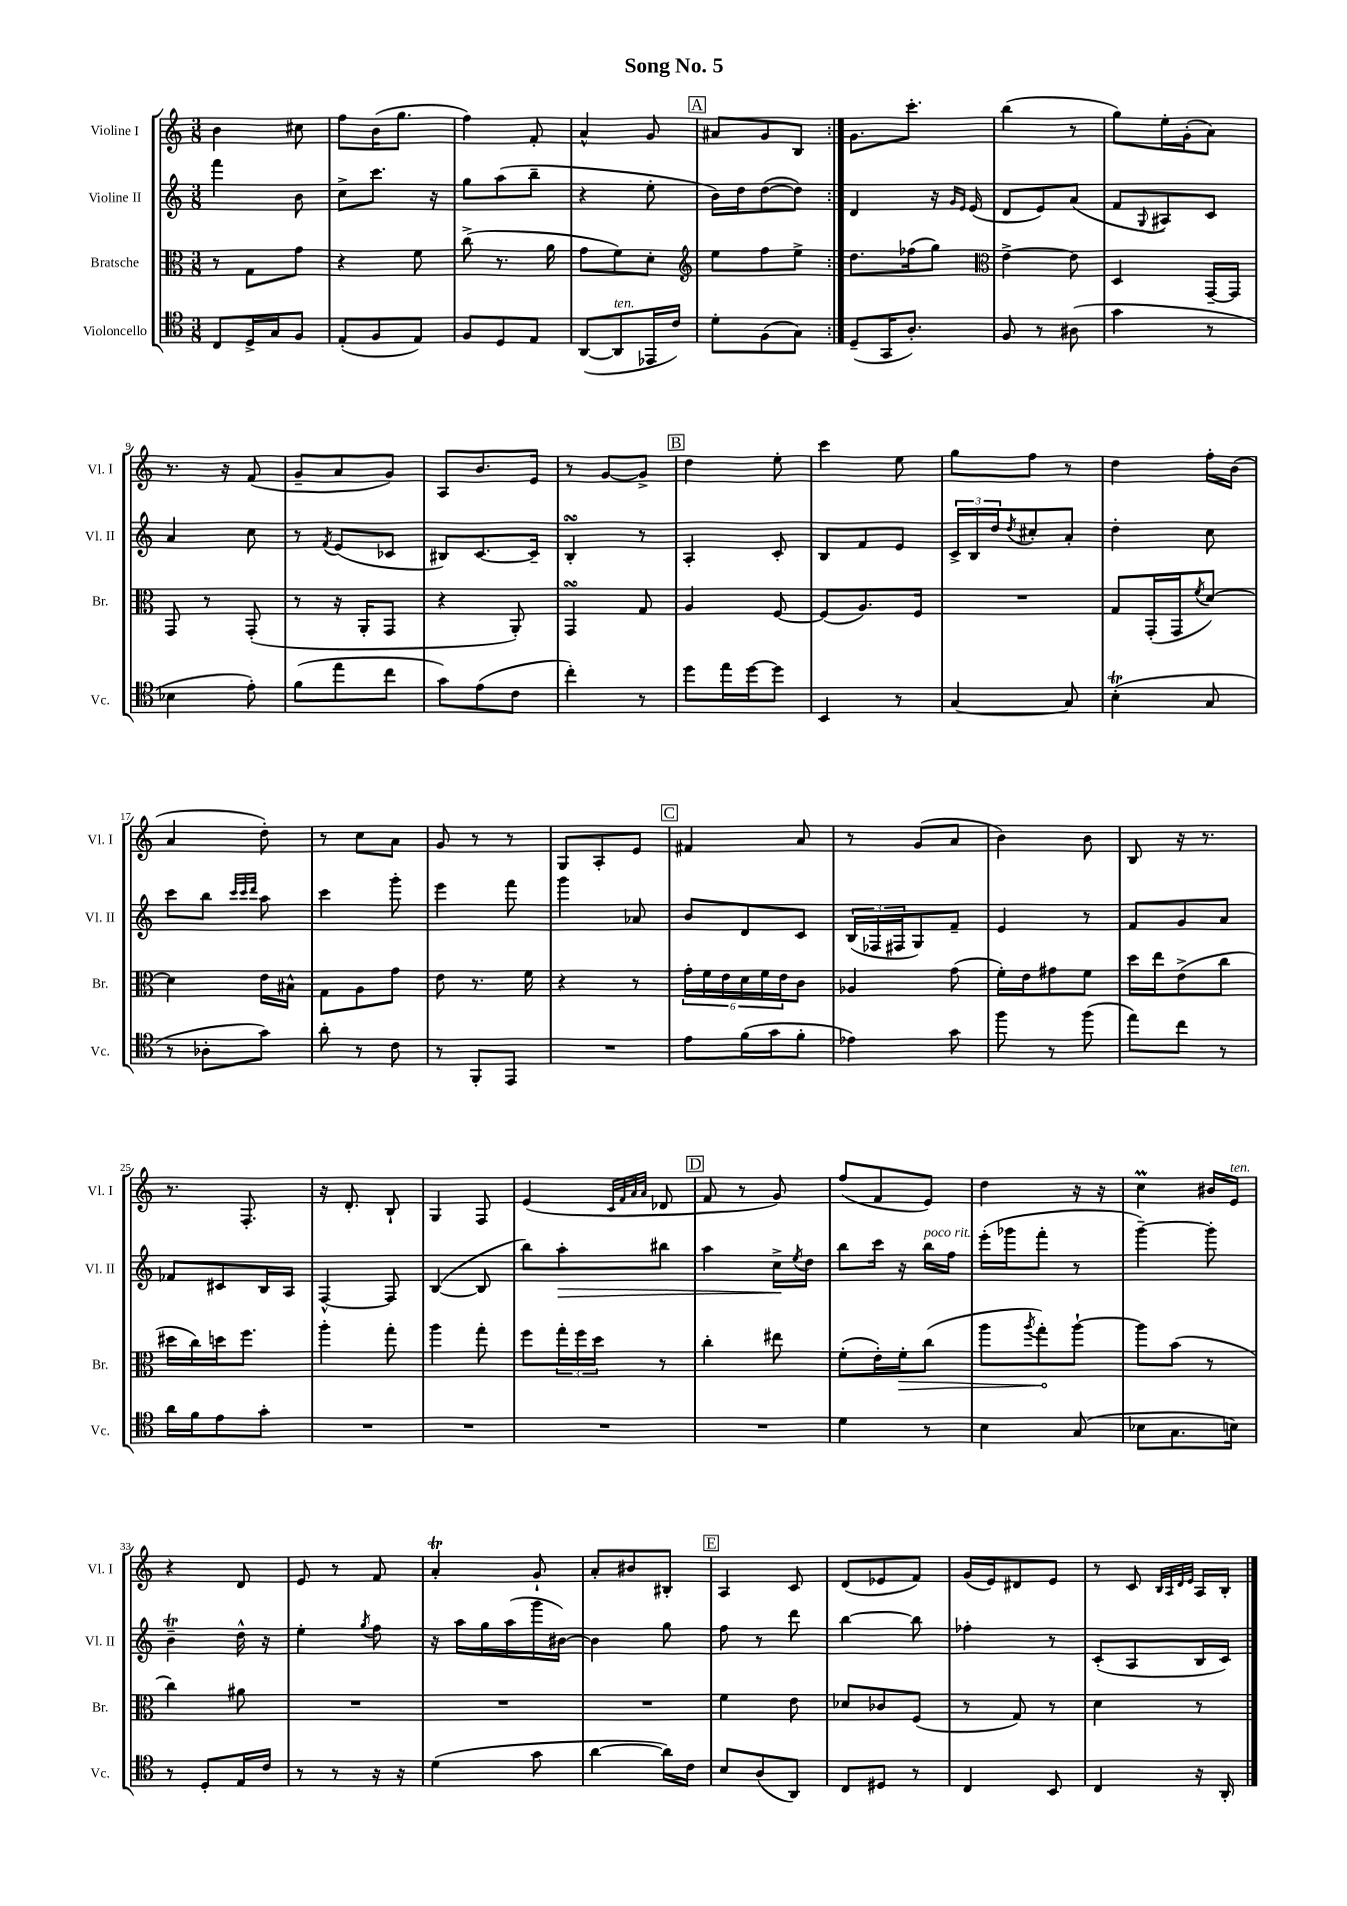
\header { title = "Song No. 5" }
<<
\new StaffGroup <<
\new Staff = "s0" \with { instrumentName = "Violine I" shortInstrumentName = "Vl. I" } {
    \clef treble \key c \major \numericTimeSignature \time 3/8
    \repeat volta 2 { b'4 cis''8 |
    f''8 b'16( g''8. |
    f''4) f'8-. |
    a'4-^ g'8 |
    \mark \markup { \box "A" } ais'8 g'8 b8 | }
    g'8. c'''8.-. |
    b''4( r8 |
    g''8) e''16-. g'16-.( a'8) |
    r8. r16 f'8( |
    g'8-- a'8 g'8) |
    a8 b'8. e'16 |
    r8 g'8~ g'8-> |
    \mark \markup { \box "B" } d''4 e''8-. |
    c'''4 e''8 |
    g''8 f''8 r8 |
    d''4 f''16-. b'16( |
    a'4 d''8-.) |
    r8 c''8 a'8 |
    g'8 r8 r8 |
    g8 a8-. e'8 |
    \mark \markup { \box "C" } fis'4 a'8 |
    r8 g'8( a'8 |
    b'4) b'8 |
    b8 r16 r8. |
    r8. f8.-. |
    r16 d'8.-. b8-! |
    g4 f8 |
    e'4( \grace { c'32 f'32 a'32 a'32 } des'8 |
    \mark \markup { \box "D" } f'8 r8 g'8) |
    f''8( f'8 e'8) |
    d''4 r16 r16 |
    c''4\prall bis'16 e'16^\markup { \italic "ten." } |
    r4 d'8 |
    e'8 r8 f'8 |
    a'4-.\trill g'8-! |
    a'8-. bis'8 bis8-. |
    \mark \markup { \box "E" } a4 c'8 |
    d'8( ees'8 f'8) |
    g'16( e'16) dis'8 e'8 |
    r8 c'8 \grace { b32 a32 d'32 e'32 } a16 b16-. \bar "|." |
}
\new Staff = "s1" \with { instrumentName = "Violine II" shortInstrumentName = "Vl. II" } {
    \clef treble \key c \major \numericTimeSignature \time 3/8
    \repeat volta 2 { f'''4 b'8 |
    c''8-> c'''8. r16 |
    g''8 a''8( b''8-- |
    r4 e''8-. |
    \mark \markup { \box "A" } b'16) d''16 d''8~( d''8) | }
    d'4 r16 \grace { g'16 e'16 } e'16( |
    d'8 e'8) a'8( |
    f'8 \appoggiatura { g8 } ais8) c'8 |
    a'4 c''8 |
    r8 \acciaccatura { f'8 } e'8( ces'8 |
    bis8) c'8.~ c'16-- |
    b4-.\turn r8 |
    \mark \markup { \box "B" } a4-. c'8-. |
    b8 f'8 e'8 |
    \tuplet 3/2 { c'16-> b16 d''16 } \acciaccatura { d''8 } cis''8-. a'8-. |
    d''4-. c''8 |
    c'''8 b''8 \grace { c'''32 c'''32 d'''32 } a''8 |
    c'''4 g'''8-. |
    e'''4 f'''8 |
    g'''4 aes'8 |
    \mark \markup { \box "C" } b'8 d'8 c'8 |
    \tuplet 3/2 { b16( fes16 fis16 } g8) f'8-- |
    e'4 r8 |
    f'8 g'8 a'8 |
    fes'8 cis'8 b16 a16 |
    f4~-^ f8 |
    b4~( b8 |
    b''8) a''8-.\> bis''8 |
    \mark \markup { \box "D" } a''4 c''16->\! \acciaccatura { e''8 } d''16 |
    b''8 c'''16 r16 b''16^\markup { \italic "poco rit." } f''16 |
    e'''16-.( ges'''16 f'''8-. r8 |
    g'''4~--) g'''8-. |
    b'4--\trill d''16-^ r16 |
    e''4-. \acciaccatura { g''8 } f''8 |
    r16 a''16 g''16 a''16( g'''16 bis'16~) |
    bis'4 g''8 |
    \mark \markup { \box "E" } f''8 r8 d'''8 |
    b''4~ b''8 |
    fes''4-. r8 |
    c'8-.( a8 b16 c'16) \bar "|." |
}
\new Staff = "s2" \with { instrumentName = "Bratsche" shortInstrumentName = "Br." } {
    \clef alto \key c \major \numericTimeSignature \time 3/8
    \repeat volta 2 { r8 g8 g'8 |
    r4 f'8 |
    c''8->( r8. a'16 |
    g'8 f'8) d'8-. |
    \mark \markup { \box "A" } \clef treble e''8 f''8 e''8-> | }
    d''8. fes''16( g''8) |
    \clef alto e'4~-> e'8 |
    d4 g,16~-- g,16 |
    g,8 r8 g,8-.( |
    r8 r16 a,16-. g,8 |
    r4 a,8-.) |
    g,4\turn g8 |
    \mark \markup { \box "B" } a4 f8~ |
    f8( a8.) f16 |
    R4. |
    g8 g,16-.( g,16 \acciaccatura { f'8 } d'8~) |
    d'4 e'16 bis16-^ |
    g8 a8 g'8 |
    e'8 r8. f'16 |
    r4 r8 |
    \mark \markup { \box "C" } \tuplet 6/4 { g'16-. f'16 e'16 d'16 f'16 e'16 } c'8 |
    aes4 g'8( |
    f'16-.) e'16 gis'8 f'8 |
    d''16 e''16 e'8->( c''8 |
    dis''16 c''16) d''16 f''8. |
    a''4-. g''8-. |
    a''4 g''8-. |
    f''8 \tuplet 3/2 { g''16-. f''16 d''16 } r8 |
    \mark \markup { \box "D" } c''4-. eis''8 |
    f'8-.( e'16-.) \once \override Hairpin.circled-tip = ##t f'16-.\> c''8( |
    a''8 \acciaccatura { a''8 } g''8-.\!) a''8~-! |
    a''8 b'8( r8 |
    c''4) ais'8 |
    R4. |
    R4. |
    R4. |
    \mark \markup { \box "E" } f'4 e'8 |
    des'8 ces'8 f8( |
    r8 g8) r8 |
    d'4 r8 \bar "|." |
}
\new Staff = "s3" \with { instrumentName = "Violoncello" shortInstrumentName = "Vc." } {
    \clef tenor \key c \major \numericTimeSignature \time 3/8
    \repeat volta 2 { c8 d16-> g16 f8 |
    e8-.( f8 e8) |
    f8 d8 e8 |
    a,8~( a,8^\markup { \italic "ten." } ees,16 c'16) |
    \mark \markup { \box "A" } d'8-. f8( g8) | }
    d8--( g,16 a8.-.) |
    f8 r8 ais8( |
    g'4 r8 |
    bes4 e'8-.) |
    f'8( e''8 c''8 |
    g'8) e'8( c'8 |
    c''4-.) r8 |
    \mark \markup { \box "B" } d''8 e''16 d''16~ d''8 |
    b,4 r8 |
    g4~ g8 |
    b4-.\trill( g8 |
    r8 aes8-. g'8) |
    a'8-. r8 c'8 |
    r8 f,8-. e,8 |
    R4. |
    \mark \markup { \box "C" } e'8 f'16( g'16 f'8-. |
    ees'4) g'8 |
    f''8 r8 f''8( |
    e''8) c''8 r8 |
    a'16 f'16 e'8 g'8-. |
    R4. |
    R4. |
    R4. |
    \mark \markup { \box "D" } R4. |
    d'4 r8 |
    b4 g8( |
    bes8 g8. b16) |
    r8 d8-. e16 c'16 |
    r8 r8 r16 r16 |
    d'4( g'8 |
    a'4~ a'16) c'16 |
    \mark \markup { \box "E" } b8 a8( a,8) |
    c8 dis8 r8 |
    c4 b,8 |
    c4 r16 a,16-. \bar "|." |
}
>>
>>
